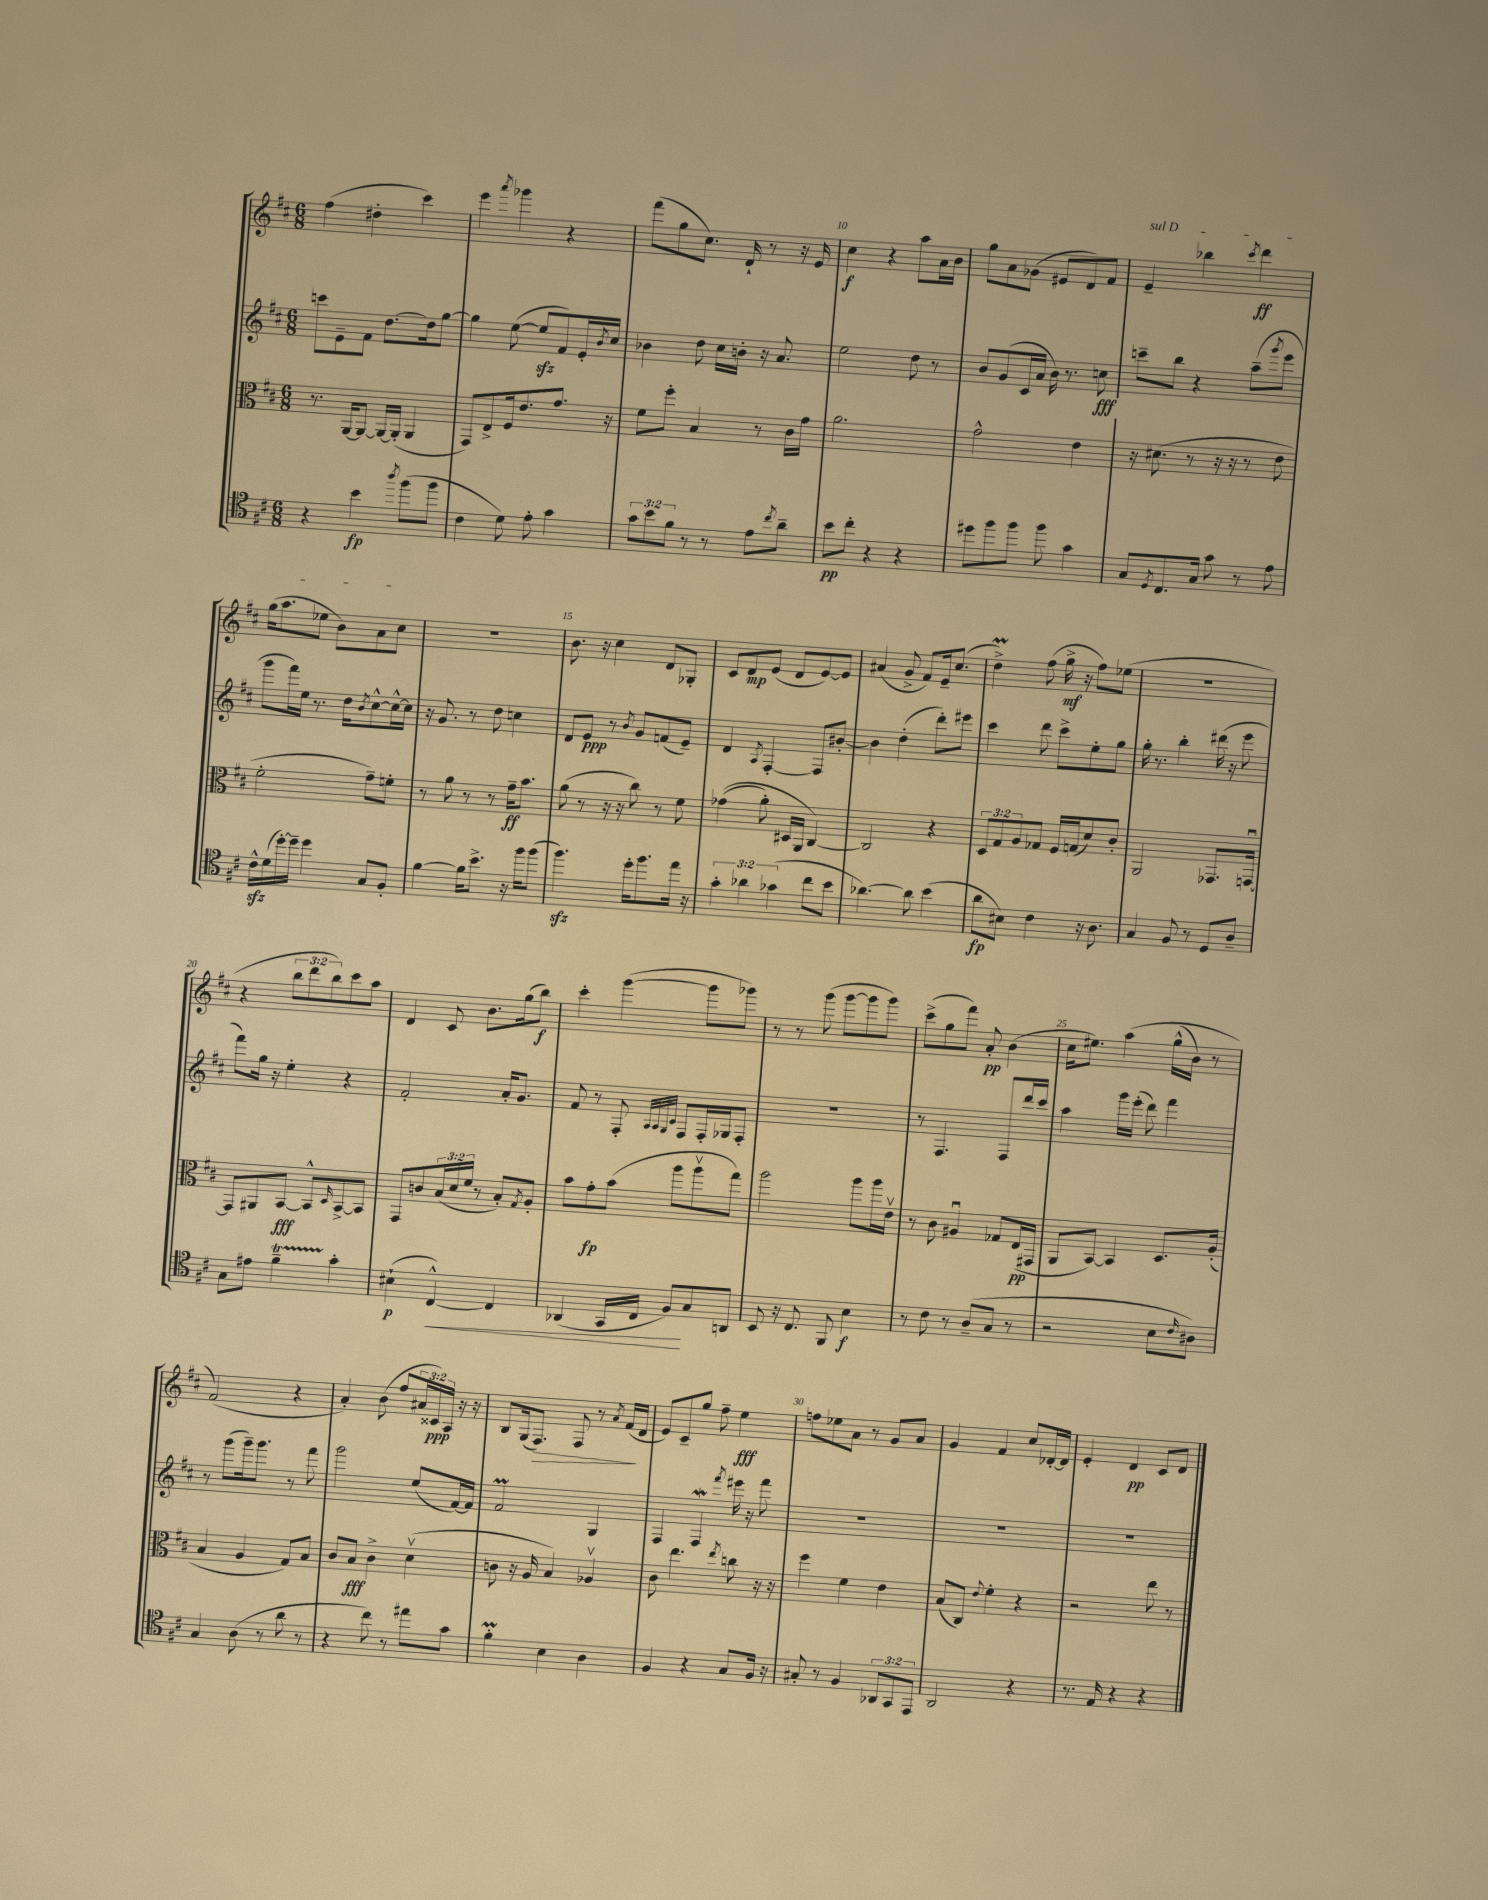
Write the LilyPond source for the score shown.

<<
\new StaffGroup <<
\new Staff = "s0" {
    \clef treble \key d \major \numericTimeSignature \time 6/8 \override Staff.TupletNumber.text = #tuplet-number::calc-fraction-text
    fis''4( dis''4-. cis'''4) |
    e'''4 \acciaccatura { a'''8 } ges'''4 r4 |
    fis'''8( g''8 cis''8.) d'16-! r8 r16 e'16 |
    cis''4\f r4 a''8 a'16 b'16 |
    g''8 a'8 ges'8( eis'8 d'8) fis'8 |
    \once \override TextSpanner.bound-details.left.text = \markup { \italic "sul D" } e'4--\startTextSpan bes''4 \acciaccatura { cis'''8 } d'''4\ff |
    g''16( a''8. ees''8 b'8) a'8 cis''8\stopTextSpan |
    R2. |
    b'8. r16 cis''4 d'8 ges8-. |
    cis'8 d'8\mp e'8( d'8 e'8~) e'8 |
    ais'4( g'8-> fis'8) e'16-- cis''8.( |
    d''4->\prall) fis''8( g''16->\mf r16 fis''8) ees''8( |
    R2. |
    r4 \tuplet 3/2 { b''8 d'''8 b''8) } cis'''8 a''8 |
    d'4 cis'8 b'8. g''16( b''8\f) |
    cis'''4-. g'''4~( g'''8 ges'''8) |
    r8 r8 g'''8( g'''8~ g'''8 g'''8) |
    cis'''8->( g''8 fis'''8) a'8-.\pp b'4( |
    cis''16 eis''8.) a''4\( g''16-^( b'16) r8 |
    fis'2(\) r4 |
    a'4-.) b'8( fis''8 \tuplet 3/2 { ais'16 cisis'16\ppp) a16 } r16 r16 |
    b8 g16( fis8.\>) fis8 r8 \acciaccatura { a'8 } fis'16\!( d'16 |
    e'8) cis'8-- g''8 fis''8-- e''4\fff |
    f''8 ees''8 a'8 r8 g'8 a'8 |
    g'4 fis'4 cis''8 des'16~-. des'16 |
    e'4-. d'4\pp cis'8 d'8 \bar "|." |
}
\new Staff = "s1" {
    \clef treble \key d \major \numericTimeSignature \time 6/8
    c'''8 e'8-- fis'8 d''8.~ d''16 g''8~ |
    g''4 e''8~( e''8\sfz fis'8) e'16-. \acciaccatura { b'8 } cis''16 |
    bes'4 d''8 cis''16 b'16-. r16 a'8. |
    e''2 d''8 r8 |
    b'8 g'8( cis'16 a'16 b'16) r8. c''8\fff |
    c'''8-- b''8 r4 a''8--( \acciaccatura { g'''8 } e'''8 |
    g'''8 fis'''16) e''16 r8. d''16 \acciaccatura { b'8 } cis''8~-^ cis''16~-^ cis''16 |
    r16 g'8. r8 d''8 c''4 |
    d'8 e'8\ppp r8 \acciaccatura { b'8 } g'8 f'8( e'8--) |
    d'4 \acciaccatura { a8 } fis4~-. fis8 bis'8~-. |
    bis'4 d''4-.( d'''8-.) eis'''8 |
    cis'''4 d'''8 cis'''8-> e''8-. g''8 |
    g''16-. r8. b''4-. dis'''16( r16 e'''8 |
    fis'''8) g''16 r16 e''4-. r4 |
    fis'2-. a'16-. g'8. |
    fis'8 r8 fis8-. \grace { a32 a32 g32 cis'32 } fis8 fis16-. ges16 fis8-. |
    R2. |
    r8 fis4. fis8 d'''16 cis'''16 |
    a''4 g'''16 e'''16-.( d'''8) fis'''4 |
    r8 g'''8( g'''16--) g'''8. r8 fis'''8 |
    g'''2 e''8( fis'16~) fis'16 |
    fis'2\prall g4 |
    fis4 fis4\mordent \acciaccatura { fis'''8 } eis'''16 r16 fis'''8 |
    R2. |
    R2. |
    R2. \bar "|." |
}
\new Staff = "s2" {
    \clef alto \key d \major \numericTimeSignature \time 6/8 \override Staff.TupletNumber.text = #tuplet-number::calc-fraction-text
    r8. a,16~ a,8~ a,16~ a,16-.( a,4 |
    g,8) e8-> fis16 e'8. g'8. r16 |
    fis'8 fis''8-. b4 r8 cis'16 g'16 |
    a'2. |
    g'2-^ e'4 |
    r16 dis'8.( r8 r16 r16 r8 e'8 |
    fis'2-. g'8--) f'8-. |
    r8 a'8 r8 r8 g'16--\ff b'8. |
    a'8( r8 r16 r16 cis''8) r8 fis'8 |
    ges'4(\( a'8-.) dis16 a,16 cis4~\) |
    cis2 r4 |
    \tuplet 3/2 { d8 g8 a8 } ges8 fis16 g16( d'8) cis'8-. |
    a,2 ges,8. g,16~\downbow |
    g,8 ais,8 b,8~\fff b,8-^ \grace { d16 } b,8~-> b,8 |
    g,8 c'8 \tuplet 3/2 { b16( d'16 fis'16 } r8 b8-.) \acciaccatura { g8 } a8-. |
    b'8 g'8-.\fp b'8( a''8 a''8\upbow g''8) |
    a''2 a''8 a''16 e'16\upbow |
    r8 cis'8 ais4\downbow ges8 e16\pp( gis,16 |
    a,8 b,8~) b,4 d8. a16-.( |
    b4 a4 g8) b8 |
    cis'8 b8\fff cis'4-> d'4\upbow( |
    c'8 r16 a16 b4) aes4\upbow |
    cis'8 e''4. \acciaccatura { e''8 } c''8 r16 r16 |
    fis''4 fis'4 e'4 |
    b8( cis8) \appoggiatura { e'8 } fis'4-. r4 |
    r2 e''8 r8 \bar "|." |
}
\new Staff = "s3" {
    \clef tenor \key d \major \numericTimeSignature \time 6/8 \override Staff.TupletNumber.text = #tuplet-number::calc-fraction-text
    r4 b'4\fp \acciaccatura { a''8 } fis''8( fis''8 |
    cis'4 d'8) e'8-. g'4 |
    \tuplet 3/2 { g'8 b'8 fis'8 } r8 r8 e'8 \acciaccatura { cis''8 } a'8-- |
    b'8\pp cis''8-. r4 r4 |
    dis''8 fis''8 fis''8 fis''8 g'4 |
    g8 \acciaccatura { d8 } cis8. g16 g'8 r8 e'8 |
    cis'16-^\sfz d'16( d''16~-.) d''16-- d''4 g8 fis8-. |
    fis'4~ fis'16 b'8.-> r16 fis''16 fis''8( |
    fis''4.\sfz) d''16-. fis''8. e''16 r16 |
    \tuplet 3/2 { g'4-. aes'4 ges'4( } cis''8 b'8 |
    aes'4.~) aes'8 b'4( |
    a'8\fp bis8) cis'4 r16 a8. |
    g4 fis8 r8 d8 a8-- |
    g8 eis'8 fis'4--\startTrillSpan g'4-.\stopTrillSpan |
    bis4-!\p( cis4~-^\<) cis4 |
    aes,4( g,16 cis16 fis8\!) g8 a,8 |
    b,8 r16 cis8. fis,8 b4\f |
    r8 cis'8 r8 a8--( g8 r8 |
    r2 b8 \grace { cis'16 } ais8) |
    g4 a8( r8 a'8 r8 |
    r4 cis''8) r8 eis''8 g'8 |
    fis'4-.\prall b4 a4 |
    fis4 r4 g8 fis16 r16 |
    gis8-. r8 fis4 \tuplet 3/2 { aes,8 g,8 e,8 } |
    a,2 r4 |
    r8. e16 r4 r4 \bar "|." |
}
>>
>>
\layout { \context { \Score currentBarNumber = #7 \override BarNumber.break-visibility = ##(#f #t #t) barNumberVisibility = #(every-nth-bar-number-visible 5) } }
